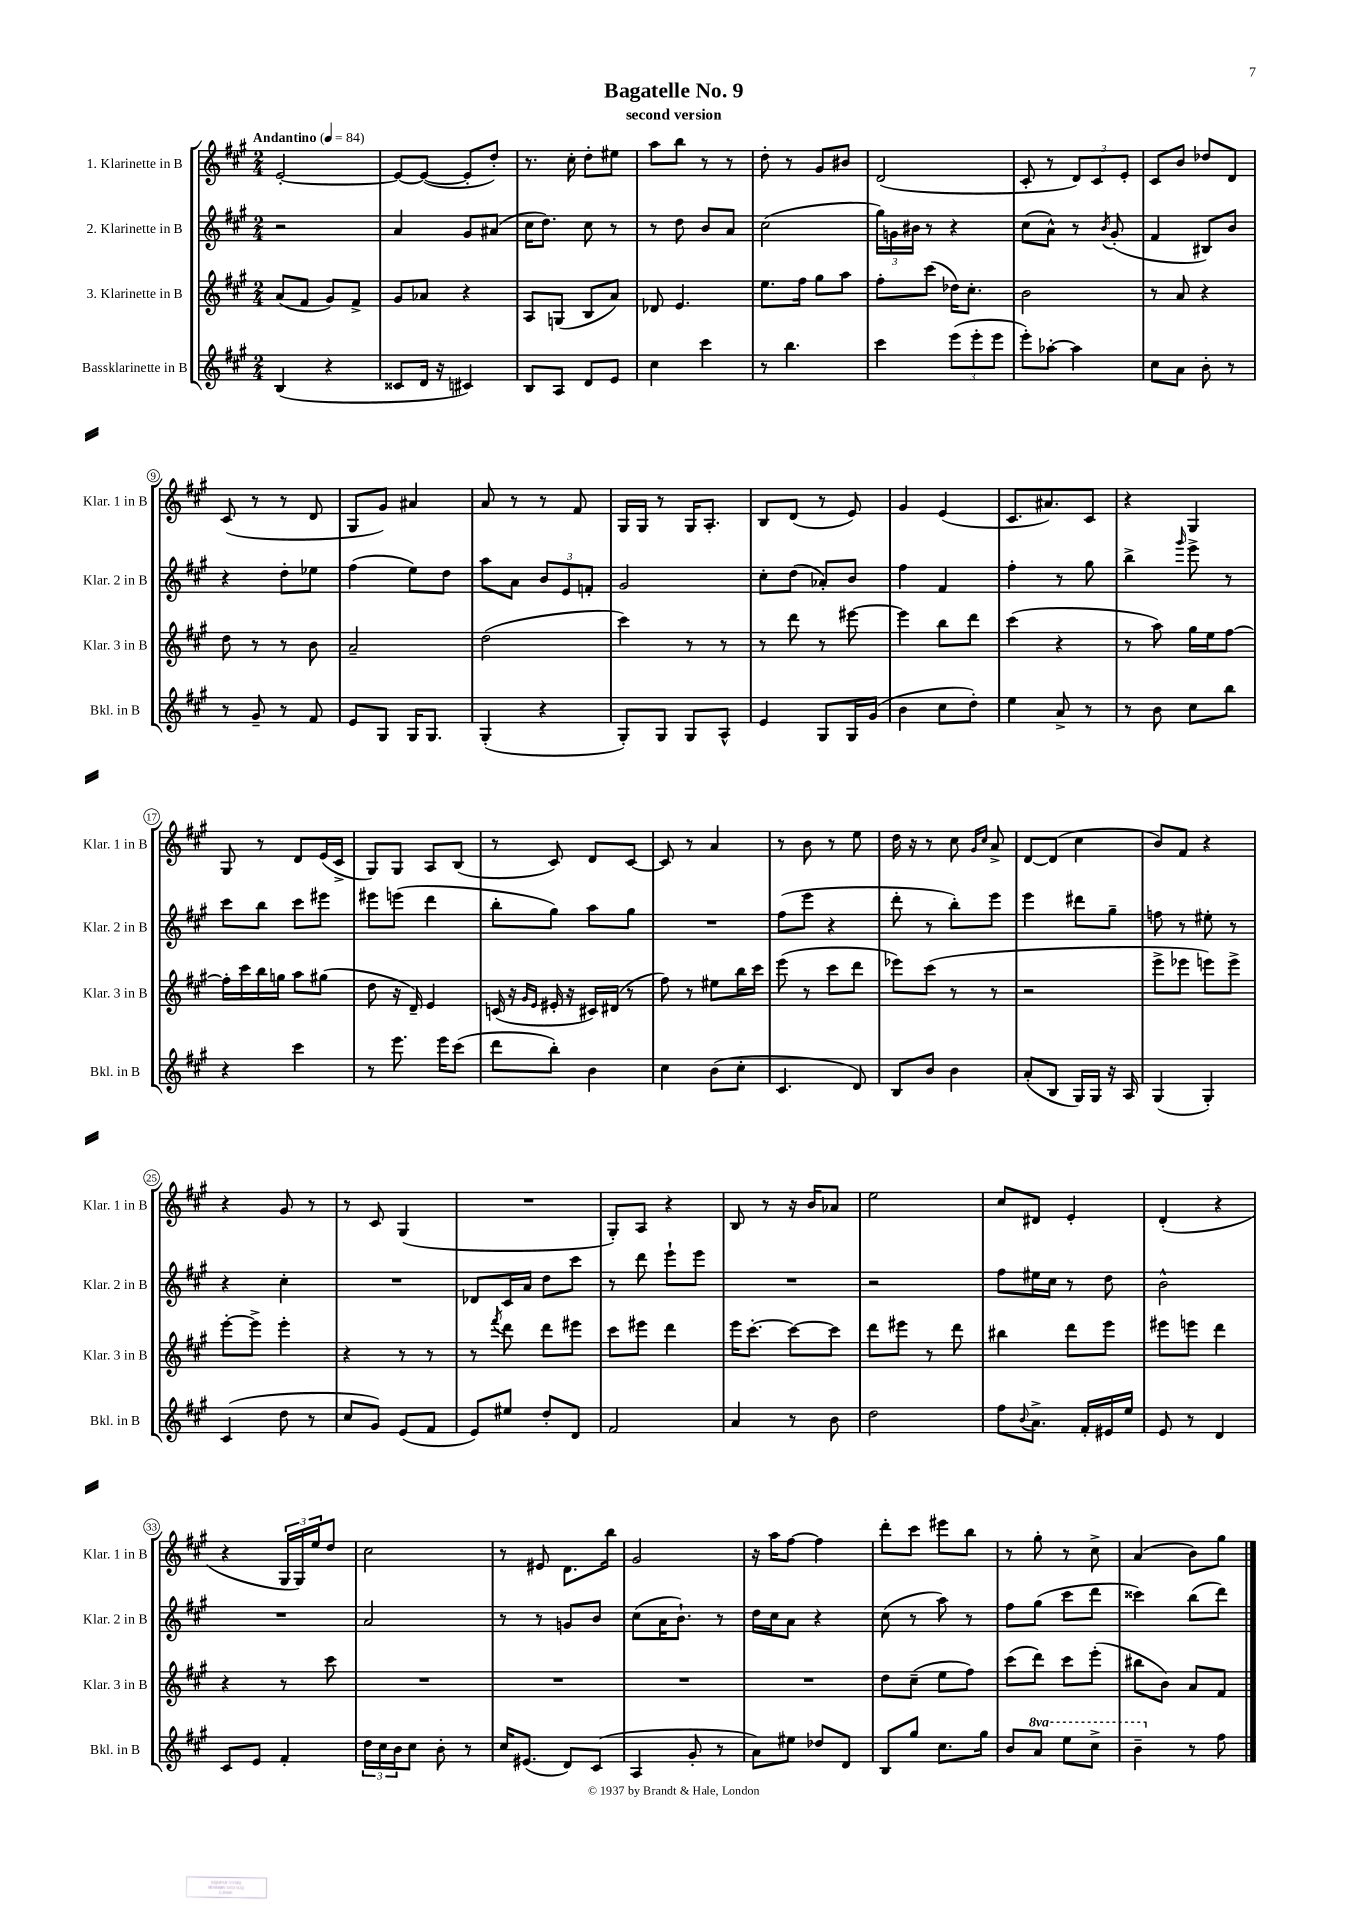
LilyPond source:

\header { title = "Bagatelle No. 9" subtitle = "second version" }
<<
\new StaffGroup <<
\new Staff = "s0" \with { instrumentName = "1. Klarinette in B" shortInstrumentName = "Klar. 1 in B" } {
    \clef treble \key a \major \numericTimeSignature \time 2/4 \tempo "Andantino" 4 = 84
    e'2~-. |
    e'8~ e'8~( e'8-. d''8-.) |
    r8. cis''16-. d''8-. eis''8 |
    a''8 b''8 r8 r8 |
    d''8-. r8 gis'8 bis'8 |
    d'2( |
    cis'8-. r8 \tuplet 3/2 { d'8) cis'8 e'8-. } |
    cis'8 b'8 des''8 d'8 |
    cis'8( r8 r8 d'8 |
    gis8 gis'8) ais'4 |
    a'8 r8 r8 fis'8 |
    gis16 gis16 r8 gis16 a8.-. |
    b8 d'8( r8 e'8) |
    gis'4 e'4( |
    cis'8. ais'8.) cis'8 |
    r4 gis4 |
    gis8 r8 d'8 e'16( cis'16-> |
    gis8) gis8 a8 b8( |
    r8 cis'8) d'8 cis'8~ |
    cis'8 r8 a'4 |
    r8 b'8 r8 e''8 |
    d''16 r16 r8 cis''8 \grace { gis'16 cis''16 } a'8-> |
    d'8~ d'8( cis''4 |
    b'8) fis'8 r4 |
    r4 gis'8 r8 |
    r8 cis'8 gis4( |
    R2 |
    gis8-.) a8 r4 |
    b8 r8 r16 b'16 aes'8 |
    e''2 |
    cis''8 dis'8 e'4-. |
    d'4-.( r4 |
    r4 \tuplet 3/2 { gis16 gis16) e''16 } d''8 |
    cis''2 |
    r8 eis'8 d'8. b''16 |
    gis'2 |
    r16 a''16 fis''8~ fis''4 |
    d'''8-. cis'''8 eis'''8 b''8 |
    r8 gis''8-. r8 cis''8-> |
    a'4( b'8) gis''8 \bar "|." |
}
\new Staff = "s1" \with { instrumentName = "2. Klarinette in B" shortInstrumentName = "Klar. 2 in B" } {
    \clef treble \key a \major \numericTimeSignature \time 2/4
    r2 |
    a'4 gis'8 ais'8( |
    cis''16 d''8.) cis''8 r8 |
    r8 d''8 b'8 a'8 |
    cis''2( |
    \tuplet 3/2 { gis''16) g'16 bis'16 } r8 r4 |
    cis''8( a'8-^) r8 \acciaccatura { b'8 } gis'8-.( |
    fis'4 bis8) b'8 |
    r4 d''8-. ees''8 |
    fis''4( e''8) d''8 |
    a''8 a'8 \tuplet 3/2 { b'8 e'8 f'8-. } |
    gis'2 |
    cis''8-. d''8( aes'8-.) b'8 |
    fis''4 fis'4 |
    fis''4-. r8 gis''8 |
    b''4-> \grace { gis'''16 } e'''8-> r8 |
    cis'''8 b''8 cis'''8 eis'''8 |
    eis'''8 e'''8( d'''4 |
    b''8-. gis''8) a''8 gis''8 |
    R2 |
    fis''8( e'''8 r4 |
    d'''8-. r8 b''8-.) e'''8 |
    e'''4 dis'''8 gis''8-- |
    f''8 r8 eis''8-. r8 |
    r4 cis''4-. |
    R2 |
    des'8 cis'16 a'16 d''8 cis'''8 |
    r8 d'''8 e'''8-! e'''8 |
    R2 |
    r2 |
    fis''8 eis''16 cis''16 r8 d''8 |
    b'2-^ |
    R2 |
    a'2 |
    r8 r8 g'8 b'8 |
    cis''8( a'16 b'8.-!) r8 |
    d''16 cis''16 a'8 r4 |
    cis''8( r8 a''8) r8 |
    fis''8 gis''8( cis'''8 d'''8 |
    cisis'''4) b''8( d'''8) \bar "|." |
}
\new Staff = "s2" \with { instrumentName = "3. Klarinette in B" shortInstrumentName = "Klar. 3 in B" } {
    \clef treble \key a \major \numericTimeSignature \time 2/4
    a'8( fis'8 gis'8) fis'8-> |
    gis'8 aes'8 r4 |
    a8 g8( b8 a'8) |
    des'8 e'4. |
    e''8. fis''16 gis''8 a''8 |
    fis''8-. cis'''8( des''16) cis''8.-. |
    b'2 |
    r8 a'8 r4 |
    d''8 r8 r8 b'8 |
    a'2-- |
    d''2( |
    cis'''4) r8 r8 |
    r8 d'''8 r8 eis'''8~ |
    eis'''4 b''8 d'''8 |
    cis'''4( r4 |
    r8 a''8) gis''16 e''16 fis''8~ |
    fis''16-. cis'''16 b''16 g''16 a''8 gis''8( |
    d''8 r16 d'16--) e'4 |
    c'16( r16 \grace { gis'16 e'16 } eis'16-. r16 cis'16) dis'16( r8 |
    fis''8) r8 eis''8 b''16 cis'''16 |
    e'''8( r8 cis'''8 d'''8 |
    ees'''8) cis'''8( r8 r8 |
    r2 |
    e'''8-> ees'''8 e'''8) e'''8-> |
    e'''8~-. e'''8-> e'''4-. |
    r4 r8 r8 |
    r8 \acciaccatura { fis'''8 } d'''8 d'''8 eis'''8 |
    cis'''8 eis'''8 d'''4 |
    e'''16 cis'''8.~-. cis'''8~ cis'''8 |
    d'''8 eis'''8 r8 d'''8 |
    bis''4 d'''8 e'''8 |
    eis'''8 e'''8 d'''4 |
    r4 r8 cis'''8 |
    R2 |
    R2 |
    R2 |
    R2 |
    d''8 cis''8--( e''8 fis''8) |
    cis'''8( d'''8) cis'''8 e'''8-.( |
    bis''8 b'8) a'8 fis'8 \bar "|." |
}
\new Staff = "s3" \with { instrumentName = "Bassklarinette in B" shortInstrumentName = "Bkl. in B" } {
    \clef treble \key a \major \numericTimeSignature \time 2/4 \set Staff.ottavationMarkups = #ottavation-simple-ordinals
    b4( r4 |
    cisis'8 d'16 r16 cis'4) |
    b8 a8 d'8 e'8 |
    cis''4 cis'''4 |
    r8 b''4. |
    cis'''4 \tuplet 3/2 { e'''8( e'''8-. e'''8 } |
    e'''8-.) aes''8~-. aes''4 |
    cis''8 a'8 b'8-. r8 |
    r8 gis'8-- r8 fis'8 |
    e'8 gis8 gis16 gis8. |
    gis4-.( r4 |
    gis8-.) gis8 gis8 a8-^ |
    e'4 gis8 gis16 gis'16( |
    b'4 cis''8 d''8-.) |
    e''4 a'8-> r8 |
    r8 b'8 cis''8 b''8 |
    r4 cis'''4 |
    r8 e'''8. e'''16 cis'''8( |
    d'''8 b''8-.) b'4 |
    cis''4 b'8( cis''8-. |
    cis'4. d'8) |
    b8 b'8 b'4 |
    a'8-.( b8 gis16) gis16 r16 a16 |
    gis4( gis4-.) |
    cis'4( d''8 r8 |
    cis''8 gis'8) e'8( fis'8 |
    e'8) eis''8 d''8-. d'8 |
    fis'2 |
    a'4 r8 b'8 |
    d''2 |
    fis''8 \appoggiatura { b'8 } a'8.-> fis'16-. eis'16 e''16 |
    e'8 r8 d'4 |
    cis'8 e'8 fis'4-. |
    \tuplet 3/2 { d''16 cis''16 b'16 } cis''8 b'8-. r8 |
    cis''16 eis'8.( d'8) cis'8( |
    a4 gis'8-. r8 |
    a'8) eis''8 des''8 d'8 |
    b8 gis''8 cis''8. gis''16 |
    b'8 \ottava #1 a''8 e'''8 cis'''8-> |
    b''4-- \ottava #0 r8 fis''8 \bar "|." |
}
>>
>>
\layout { \context { \Score \override BarNumber.stencil = #(make-stencil-circler 0.1 0.3 ly:text-interface::print) } }
